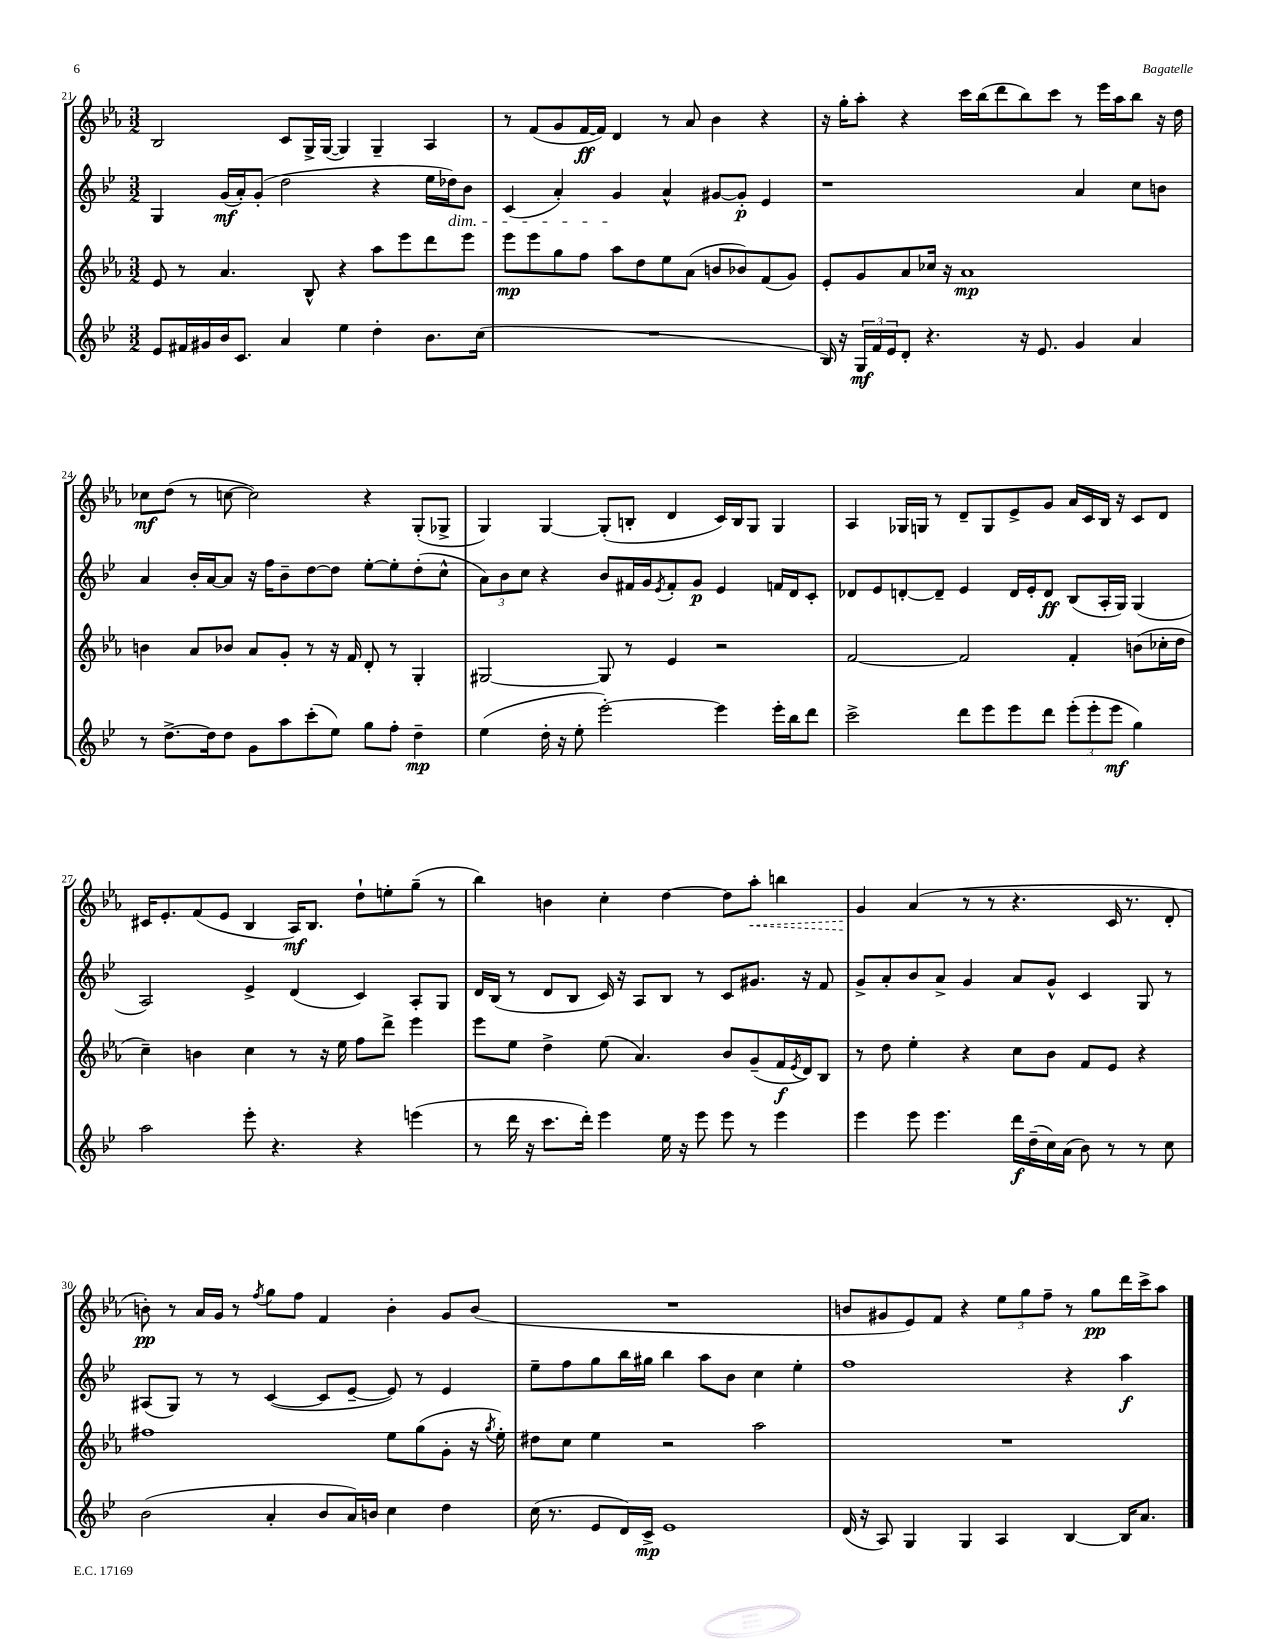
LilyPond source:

<<
\new StaffGroup <<
\new Staff = "s0" {
    \clef treble \key ees \major \numericTimeSignature \time 3/2
    bes2 c'8 g16-> g16~( g4) g4-- aes4 |
    r8 f'8( g'8 f'16~\ff f'16) d'4 r8 aes'8 bes'4 r4 |
    r16 g''16-. aes''8-. r4 c'''16 bes''16( d'''8 bes''8) c'''8 r8 ees'''16 aes''16 bes''8 r16 d''16 |
    ces''8\mf d''8( r8 c''8~ c''2) r4 g8-.( ges8-> |
    g4) g4~ g8-.( b8-. d'4 c'16) b16 g8 g4 |
    aes4 ges16 g16 r8 d'8-- g8 ees'8-> g'8 aes'16 c'16 bes16 r16 c'8 d'8 |
    cis'16 ees'8.-. f'8( ees'8 bes4 aes16\mf) bes8. d''8-! e''8-. g''8--( r8 |
    bes''4) b'4 c''4-. d''4~ d''8 \once \override Hairpin.style = #'dashed-line aes''8-.\< b''4 |
    g'4\! aes'4( r8 r8 r4. c'16 r8. d'8-. |
    b'8-.\pp) r8 aes'16 g'16 r8 \acciaccatura { f''8 } g''8 f''8 f'4 b'4-. g'8 b'8( |
    R1. |
    b'8 gis'8 ees'8) f'8 r4 \tuplet 3/2 { ees''8 g''8 f''8-- } r8 g''8\pp d'''16 c'''16-> aes''8 \bar "|." |
}
\new Staff = "s1" {
    \clef treble \key bes \major \numericTimeSignature \time 3/2
    g4 g'16\mf( a'16-.) g'8-.( d''2 r4 ees''16 des''16\dim) bes'8 |
    c'4( a'4-.) g'4\! a'4-^ gis'8~ gis'8-.\p ees'4 |
    r1 a'4 c''8 b'8 |
    a'4 bes'16-. a'16~ a'8 r16 f''16 bes'8-- d''8~ d''8 ees''8~-. ees''8-. d''8-.( c''8-^ |
    \tuplet 3/2 { a'8) bes'8 c''8 } r4 bes'8 fis'16 g'16 \acciaccatura { ees'8 } fis'8-. g'8\p ees'4 f'16 d'16 c'8-. |
    des'8 ees'8 d'8~-. d'8-- ees'4 d'16 ees'16-. d'8\ff bes8( a16-. g16) g4( |
    a2) ees'4-> d'4( c'4) a8-. g8 |
    d'16 bes16( r8 d'8 bes8 c'16) r16 a8 bes8 r8 c'8 gis'8. r16 f'8 |
    g'8-> a'8-. bes'8 a'8-> g'4 a'8 g'8-^ c'4 g8 r8 |
    ais8( g8) r8 r8 c'4~( c'8 ees'8~-- ees'8) r8 ees'4 |
    ees''8-- f''8 g''8 bes''16 gis''16 bes''4 a''8 bes'8 c''4 ees''4-. |
    f''1 r4 a''4\f \bar "|." |
}
\new Staff = "s2" {
    \clef treble \key ees \major \numericTimeSignature \time 3/2
    ees'8 r8 aes'4. bes8-^ r4 aes''8 ees'''8 d'''8 ees'''8 |
    ees'''8\mp ees'''8 g''8 f''8 aes''8 d''8 ees''8 aes'8( b'8 bes'8) f'8( g'8) |
    ees'8-. g'8 aes'8 ces''16 r16 aes'1\mp |
    b'4 aes'8 bes'8 aes'8 g'8-. r8 r16 f'16 d'8-. r8 g4-. |
    gis2~ gis8 r8 ees'4 r2 |
    f'2~ f'2 f'4-. b'8( ces''16-. d''16 |
    c''4--) b'4 c''4 r8 r16 ees''16 f''8 d'''8-> ees'''4 |
    ees'''8 ees''8 d''4-> ees''8( aes'4.) bes'8 g'8--( f'16\f \acciaccatura { ees'8 } d'16) bes8 |
    r8 d''8 ees''4-. r4 c''8 bes'8 f'8 ees'8 r4 |
    fis''1 ees''8 g''8( g'8-. r16 \acciaccatura { g''8 } ees''16-.) |
    dis''8 c''8 ees''4 r2 aes''2 |
    R1. \bar "|." |
}
\new Staff = "s3" {
    \clef treble \key bes \major \numericTimeSignature \time 3/2
    ees'8 fis'16 gis'16 bes'16 c'8. a'4 ees''4 d''4-. bes'8. c''16( |
    R1. |
    bes16) r16 \tuplet 3/2 { g16\mf f'16 ees'16 } d'8-. r4. r16 ees'8. g'4 a'4 |
    r8 d''8.~-> d''16 d''8 g'8 a''8 c'''8-.( ees''8) g''8 f''8-. d''4--\mp |
    ees''4( d''16-. r16 ees''8-. ees'''2~-.) ees'''4 ees'''16-. bes''16 d'''8 |
    c'''2-> d'''8 ees'''8 ees'''8 d'''8 \tuplet 3/2 { ees'''8-.( ees'''8-. ees'''8\mf } g''4) |
    a''2 ees'''8-. r4. r4 e'''4( |
    r8 d'''16 r16 c'''8. d'''16-.) ees'''4 ees''16 r16 ees'''8 ees'''8 r8 ees'''4 |
    ees'''4 ees'''8 ees'''4. d'''16\f d''16--( c''16) a'16( bes'8) r8 r8 c''8 |
    bes'2( a'4-. bes'8 a'16) b'16 c''4 d''4 |
    c''16( r8. ees'8 d'16) c'16->\mp ees'1 |
    d'16( r16 a8) g4 g4 a4 bes4~ bes16 a'8. \bar "|." |
}
>>
>>
\layout { \context { \Score currentBarNumber = #21 } }
